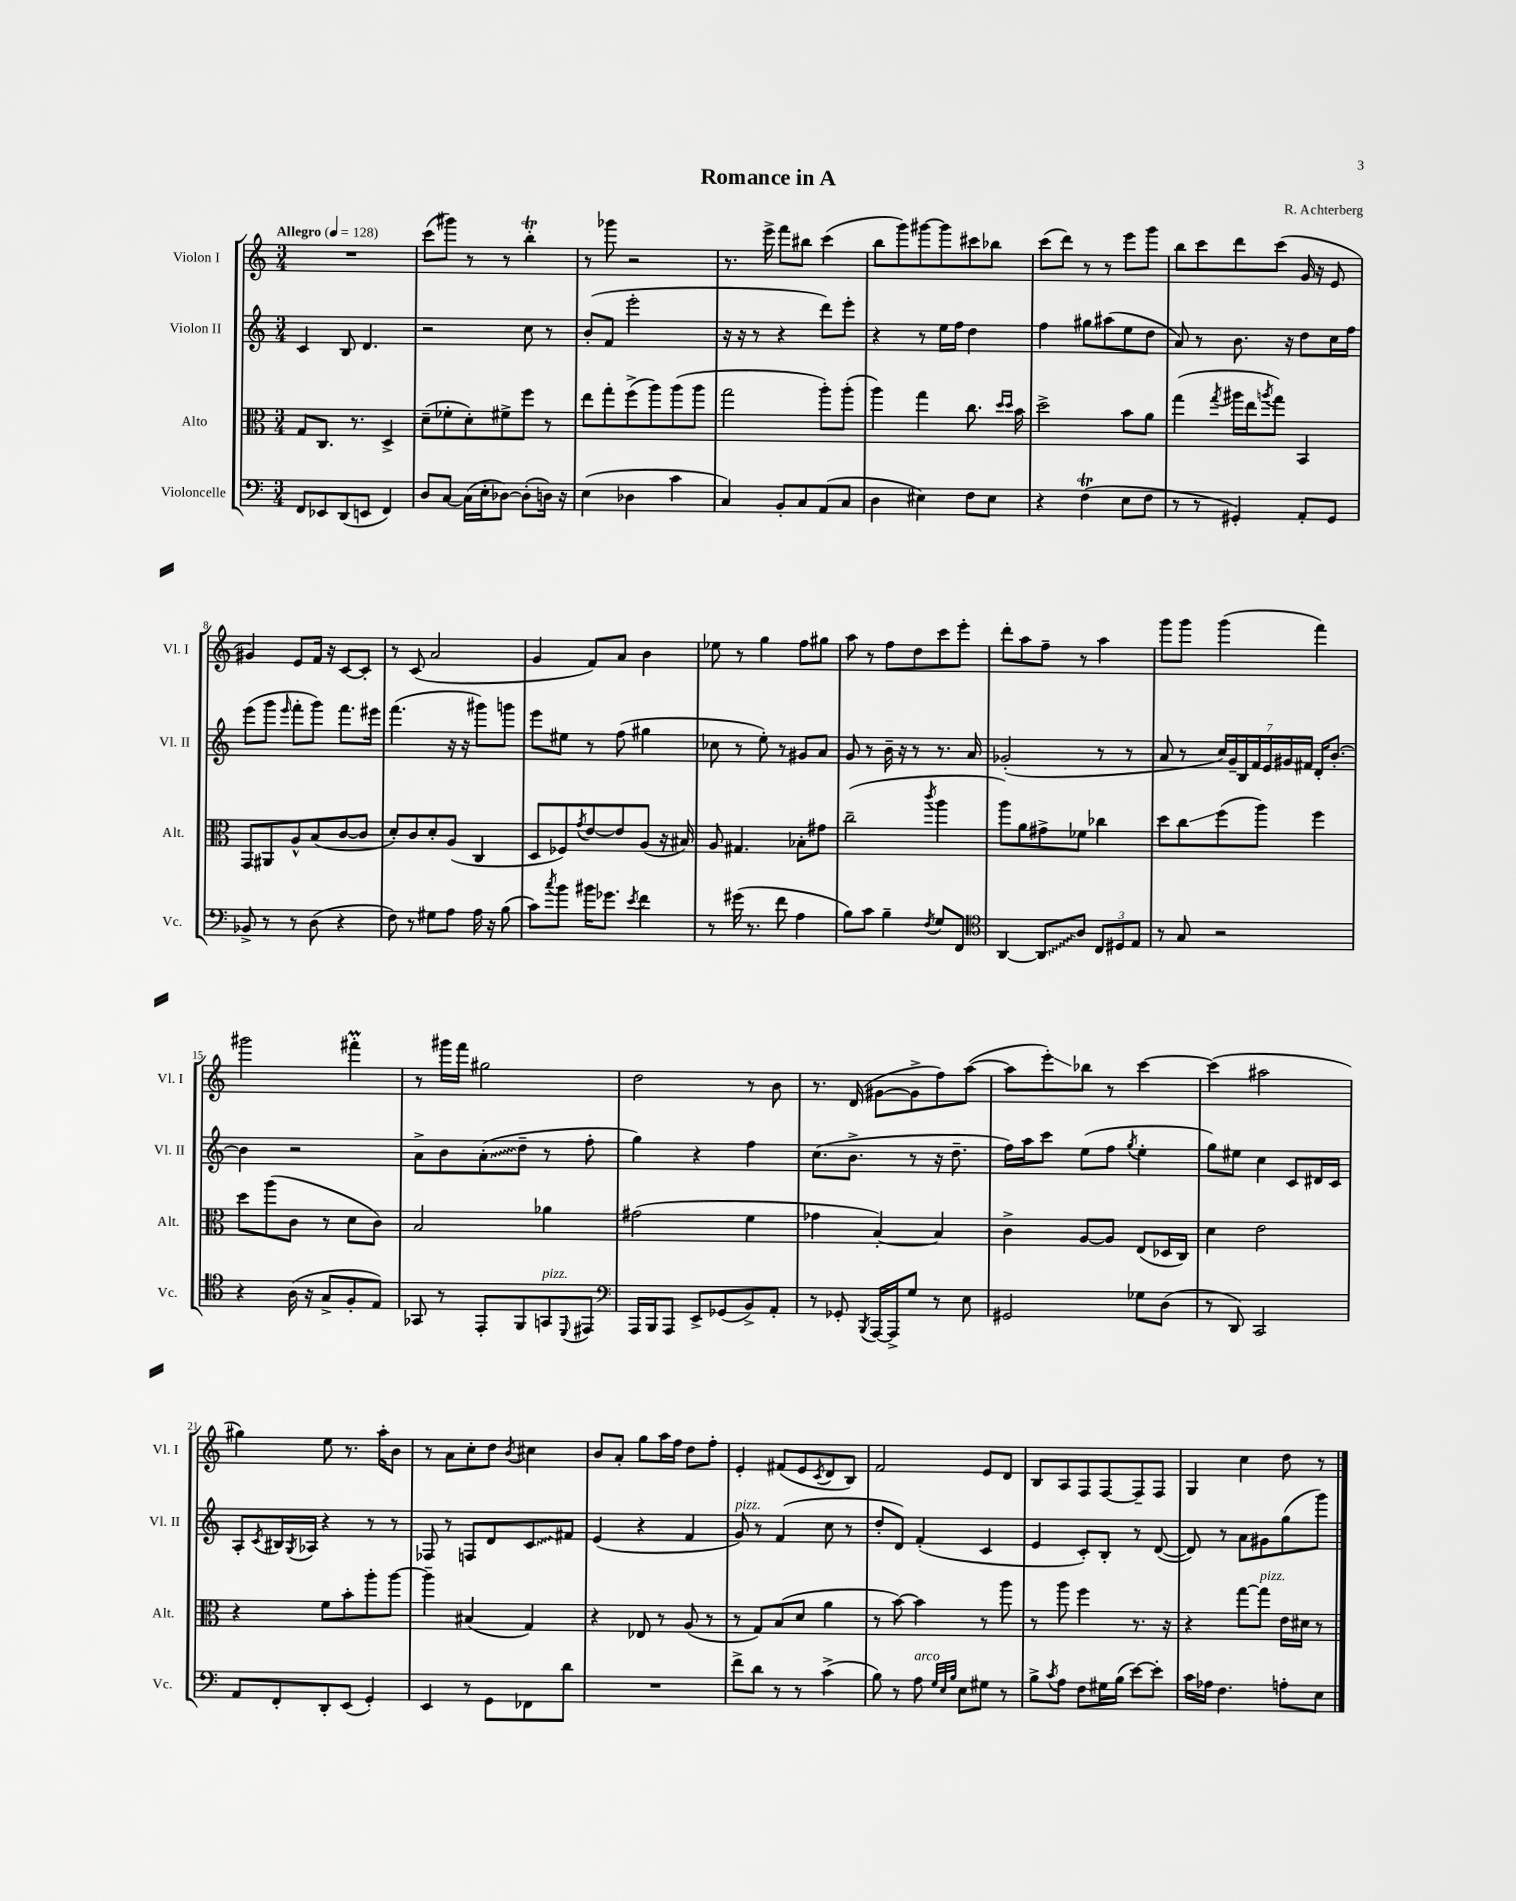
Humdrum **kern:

**kern	**kern	**kern	**kern
*staff4	*staff3	*staff2	*staff1
*clefF4	*clefC3	*clefG2	*clefG2
*k[]	*k[]	*k[]	*k[]
*M3/4	*M3/4	*M3/4	*M3/4
*MM128	*MM128	*MM128	*MM128
8FF	8G	4c	2.r
8EE-	8.C	.	.
(8DD	.	8B	.
.	8.r	.	.
8EE	.	4.d	.
4FF)	4D^	.	.
=	=	=	=
8D	(8d~	2r	(8ccc
[8C	8f-'	.	8ggg#)
(16C]	8d')	.	8r
16E'	.	.	.
[8D-)	8f#^	.	8r
(8D-']	8ff	8cc	4bb'
16D)	8r	8r	.
16r	.	.	.
=	=	=	=
(4E	8ee	(8b'	8r
.	8gg'	8f	8ggg-
4D-	(8ff^	2eee'	2r
.	8aa)	.	.
4c	(8aa	.	.
.	8aa	.	.
=	=	=	=
4C)	2gg	16r	8.r
.	.	16r	.
.	.	8r	.
.	.	.	16eee^
8BB'	.	4r	8fff
8C	.	.	8bb#
(8AA	8aa')	8ddd)	(4ccc
8C	(8aa'	8eee'	.
=	=	=	=
4D	4aa)	4r	8bb
.	.	.	8ggg)
4E#)	4gg	8r	[8ggg#
.	.	16ee	8ggg#]
.	.	16ff	.
8F	8.cc	4dd	8ccc#
8E#	.	.	8bb-
.	16qqdd	.	.
.	16qqdd	.	.
.	16b	.	.
=	=	=	=
4r	2dd^	4ff	(8ccc
.	.	.	8ddd)
(4F	.	8gg#	8r
.	.	(8aa#	8r
8E	8b	8ee	8eee
8F	8a	8dd	8ggg
=	=	=	=
8r	(4gg	8a)	8bb
8r	.	8r	8ccc
.	8qgg	.	.
4GG#')	16aa#	8.b	8ddd
.	16ee	.	.
.	8qaa	.	.
.	8gg)	.	(8ccc
.	.	16r	.
8AA'	4BB	8dd	16g
.	.	.	16r
8GG#	.	16cc	8e
.	.	16ff	.
=	=	=	=
8BB-^	8GG	(8eee	4g#)
8r	8AA#	8ggg	.
.	.	16qqeee	.
8r	8A^^	8fff'	8e
(8D	(8B	8ggg)	16f
.	.	.	16r
4r	[8c	8.fff	[8c
.	8c]	.	8c']
.	.	16eee#	.
=	=	=	=
8F)	8d')	(4.fff	8r
8r	8c	.	(8c
8G#	8d'	.	2a
8A	(8A	16r	.
.	.	16r	.
16A	4C	8ggg#)	.
16r	.	.	.
(8B	.	8ggg	.
=	=	=	=
8c)	8D	8eee	4g
8qcc	.	.	.
8b	8F-)	8ee#	.
.	8qg	.	.
16b#	[8e	8r	8f)
8.g-	.	.	.
.	8e]	(8ff	8a
8qe	.	.	.
4f	(8A	4gg#	4b
.	16r	.	.
.	16B#)	.	.
=	=	=	=
8r	8A	8cc-	8ee-
(16g#	4.G#	8r	8r
8.r	.	.	.
.	.	8ee')	4gg
8f	.	8r	.
4A	8B-'	8g#	8ff
.	8g#	8a	8gg#
=	=	=	=
8B)	(2cc~	8g	8aa
8c	.	8r	8r
4B~	.	16b~	8ff
.	.	16r	.
.	.	8r	8dd
8qF	8qccc	.	.
8G	4aa	8.r	8ccc
8FF	.	.	8eee'
.	.	16a	.
=	=	=	=
*clefC4	*	*	*
[4AA	8aa)	(2g-'	8ddd'
.	8a	.	8aa
8AA]	8g#^	.	8ff~
8A	8f-	.	8r
12C	4cc-	8r	4aa
12D#	.	.	.
.	.	8r	.
12E	.	.	.
=	=	=	=
8r	8dd	8a	8ggg
8G	8cc	8r	8ggg
2r	(8ff	28cc)	(4ggg
.	.	28g~	.
.	.	28B	.
.	.	28f	.
.	8aa)	.	.
.	.	28e	.
.	.	28g#	.
.	.	28f#	.
.	4ff	16d'	4fff)
.	.	[8.b'	.
=	=	=	=
4r	8dd	4b]	2ggg#
.	(8aa	.	.
(16A	8c	2r	.
16r	.	.	.
8G^	8r	.	.
8F'	8d	.	4fff#'
8E)	8c)	.	.
=	=	=	=
8GG-	2B	8a^	8r
8r	.	8b	16ggg#
.	.	.	16fff
8EE'	.	(8a'	2gg#
8FF	.	8dd~	.
8GG	4a-	8r	.
8qqDD	.	.	.
8EE#	.	8ff'	.
=	=	=	=
*clefF4	*	*	*
16AAA	(2g#	4gg)	2dd
16BBB	.	.	.
8AAA	.	.	.
8EE^	.	4r	.
(8GG-	.	.	.
8BB^)	4f	4ff	8r
8AA'	.	.	8b
=	=	=	=
8r	4g-	(8.cc	8.r
8GG-'	.	.	.
.	.	8.b^	(16d
8qBBB	.	.	.
[16AAA	[4B')	.	[8g#
16AAA^]	.	.	.
8G	.	8r	8g#^]
8r	4B]	16r	8ff)
.	.	8.dd~	.
8E	.	.	([8aa
=	=	=	=
2GG#	4c^	16ff)	8aa]
.	.	16aa	.
.	.	8ccc	8eee')
.	[8A	(8ee	8bb-
.	8A]	8ff	8r
.	.	8qgg	.
8G-	(8E	4ee'	[4ccc
(8D	16D-	.	.
.	16C)	.	.
=	=	=	=
8r	4d	8gg)	(4ccc]
8DD)	.	8ee#	.
2CC	2e	4cc	2aa#
.	.	8c	.
.	.	16d#	.
.	.	16c	.
=	=	=	=
8AA	4r	8A'	4gg#)
.	.	8qc	.
8FF'	.	16B#	.
.	.	8qG	.
.	.	16A-	.
8DD'	8f	4r	8ee
(8EE	8b'	.	8.r
4GG')	8aa'	8r	.
.	.	.	16aa'
.	[8aa	8r	8b
=	=	=	=
4EE	4aa~]	8F-	8r
.	.	8r	8a
8r	(4B#	8F	8cc'
8GG	.	8d	8dd
.	.	.	8qb
8FF-	4G)	8c	4cc#
8d	.	8f#	.
=	=	=	=
2.r	4r	(4e	8b
.	.	.	8a'
.	8E-	4r	8gg
.	8r	.	16aa
.	.	.	16ff
.	(8A	4f	8dd
.	8r	.	8ff'
=	=	=	=
8f^	8r	8g)	4e'
8d	8G)	8r	.
8r	(8B	(4f	(8f#
8r	8d	.	8e
.	.	.	8qc
(4c^	4a	8cc	8d
.	.	8r	8B)
=	=	=	=
8B)	8r	8dd'	2f
8r	[8b)	8d)	.
8A	4b]	(4f'	.
32qqG	.	.	.
32qqE	.	.	.
32qqB	.	.	.
8E	.	.	.
8G#	8r	4c	8e
8r	8aa	.	8d
=	=	=	=
8B^	8r	4e	8B
8qc	.	.	.
8A	8aa	.	8A
8F	4ff	8c')	8F
16G#	.	8B'	[8F
(16B	.	.	.
[8e)	8.r	8r	8F~]
8e']	.	([8d	8F
.	16r	.	.
=	=	=	=
16c	4r	8d])	4G
16A-	.	.	.
4.F	.	8r	.
.	[8gg	8a	4cc
.	8gg]	8g#	.
8A'	16e	(8gg	8dd
.	16d#	.	.
8E	8r	8ggg)	8r
==	==	==	==
*-	*-	*-	*-
